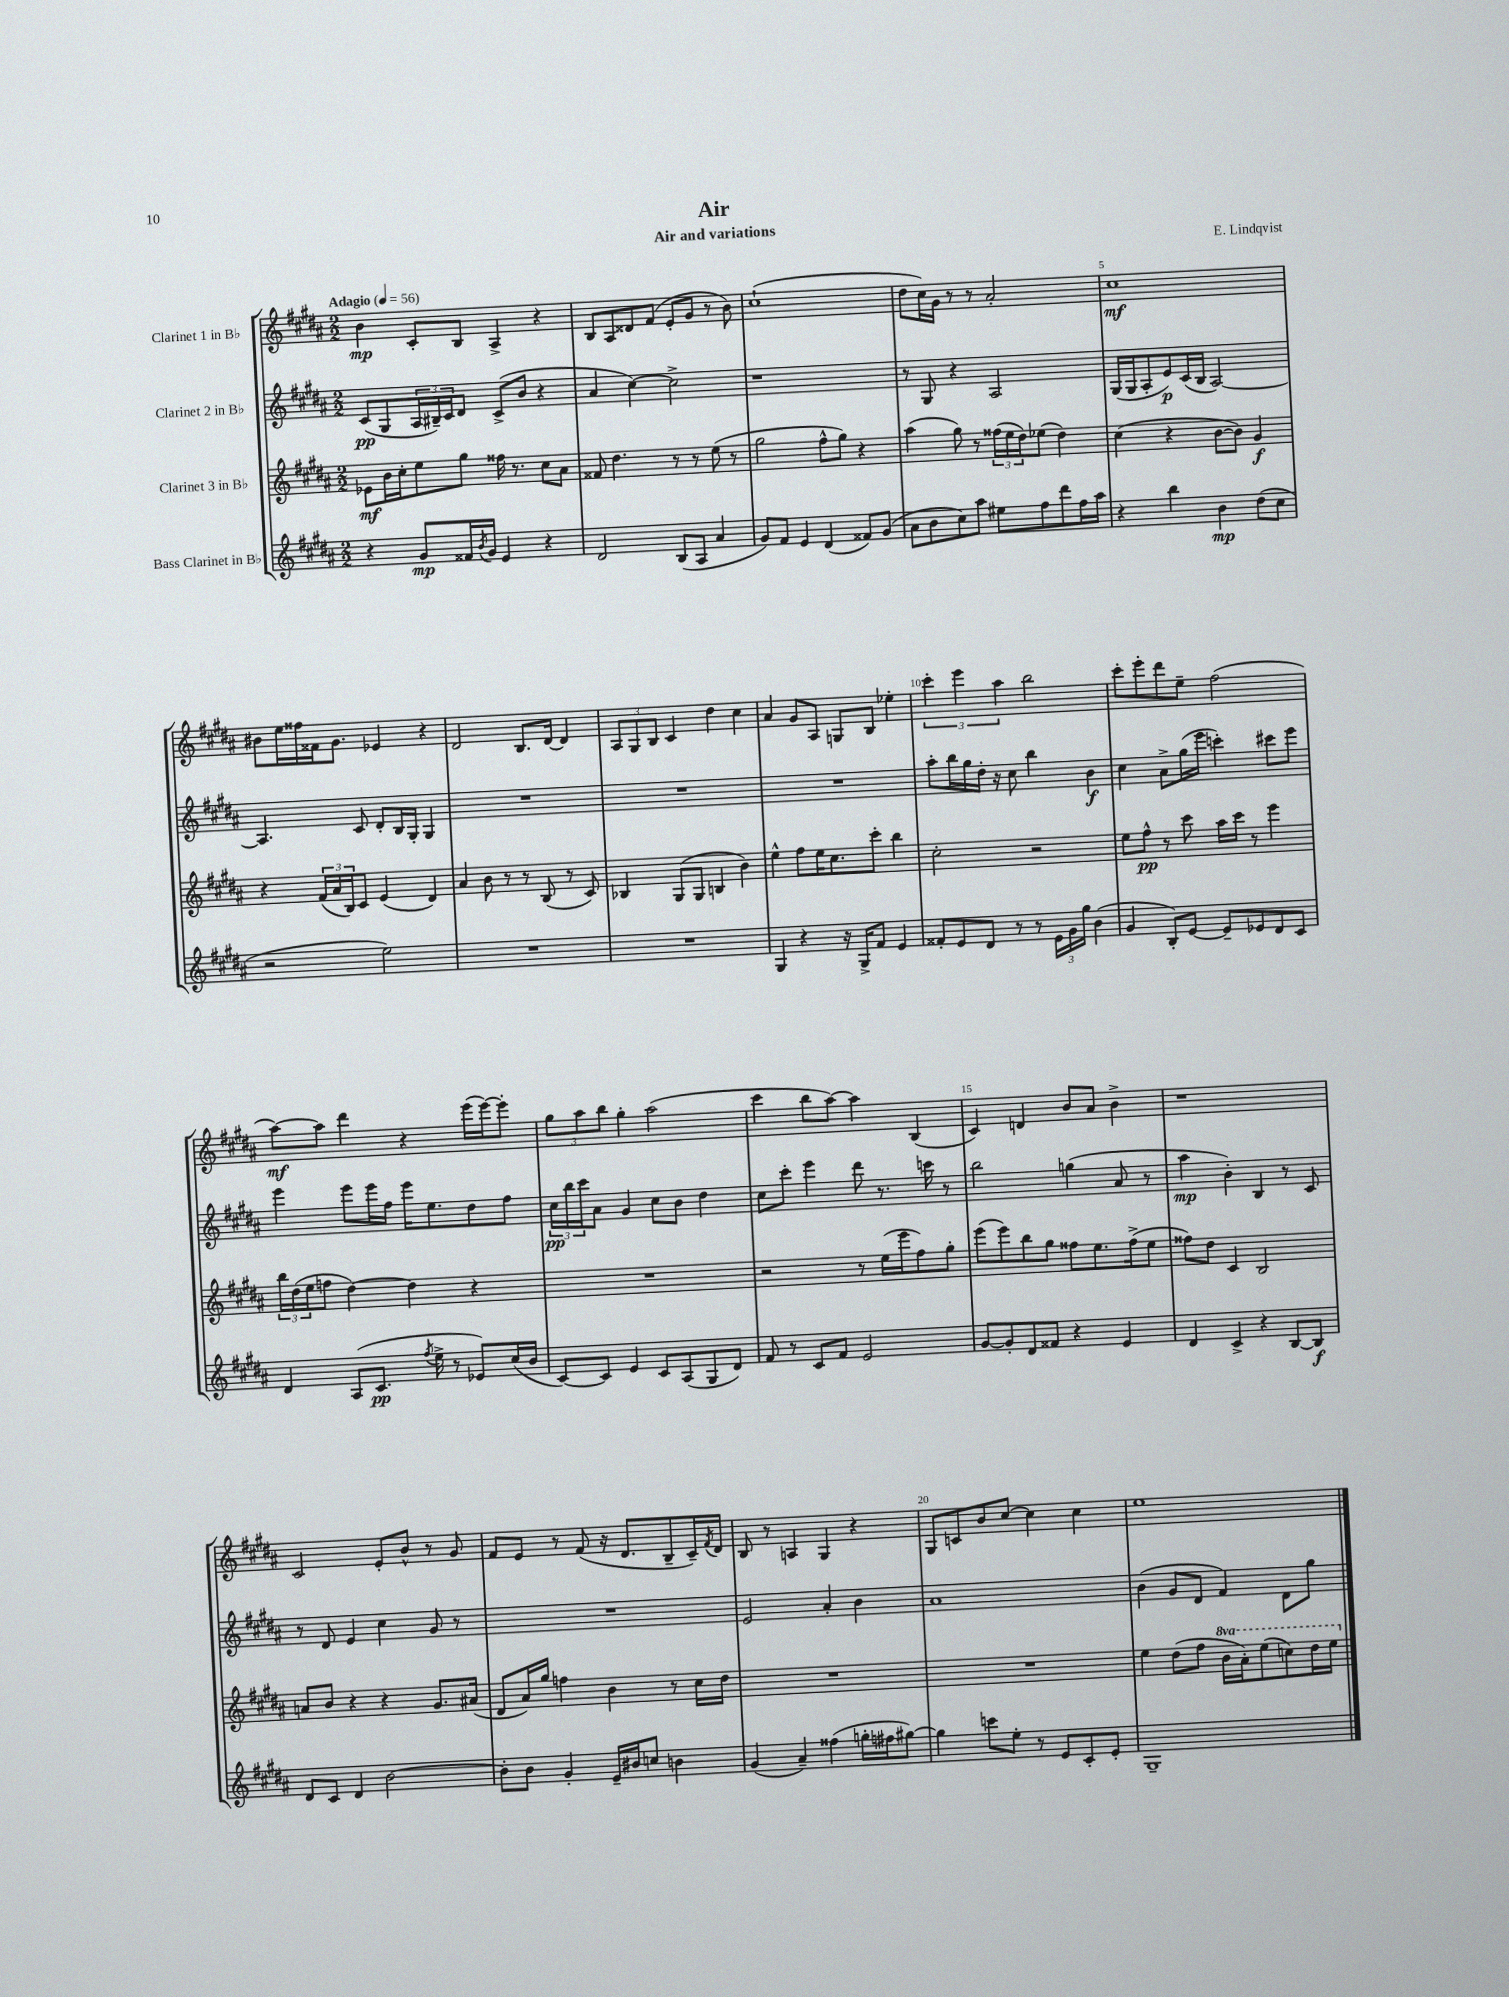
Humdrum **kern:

**kern	**dynam	**kern	**dynam	**kern	**dynam	**kern	**dynam
*part4	*part4	*part3	*part3	*part2	*part2	*part1	*part1
*staff4	*staff4	*staff3	*staff3	*staff2	*staff2	*staff1	*staff1
*I"Bass Clarinet in B♭	*	*I"Clarinet 3 in B♭	*	*I"Clarinet 2 in B♭	*	*I"Clarinet 1 in B♭	*
*clefG2	*	*clefG2	*	*clefG2	*	*clefG2	*
*k[f#c#g#d#a#]	*	*k[f#c#g#d#a#]	*	*k[f#c#g#d#a#]	*	*k[f#c#g#d#a#]	*
*M2/2	*	*M2/2	*	*M2/2	*	*M2/2	*
*MM56	*	*MM56	*	*MM56	*	*MM56	*
=1	=1	=1	=1	=1	=1	=1	=1
!	!	!	!	!	!	!LO:TX:a:B:t=Adagio	!
4r	.	8e-X\L	mf	(8c#/L	pp	4b\	mp
.	.	16b\L	.	8G#/	.	.	.
.	.	16cc#'\J	.	.	.	.	.
8g#/L	mp	8ee\	.	24A#/L	.	8c#'/L	.
.	.	.	.	24B#X~/)	.	.	.
.	.	.	.	24c#/J	.	.	.
16f##X/L	.	8gg#\J	.	8d#/J	.	8B/J	.
8qb/	.	.	.	.	.	.	.
16g#/JJ	.	.	.	.	.	.	.
4e/	.	16ff##X\	.	(8c#^/L	.	4A#^/	.
.	.	8.r	.	.	.	.	.
.	.	.	.	8b/J	.	.	.
4r	.	8cc#\L	.	4r	.	4r	.
.	.	8a#\J	.	.	.	.	.
=2	=2	=2	=2	=2	=2	=2	=2
2d#/	.	8f##X/	.	4a#/	.	8B/L	.
.	.	4.dd#\	.	.	.	8A#/	.
.	.	.	.	[4cc#\)	.	8d##X/	.
.	.	.	.	.	.	(8f#/J	.
(8B/L	.	8r	.	2cc#^\]	.	8e'/L	.
8A#/J	.	8r	.	.	.	8g#/J	.
4a#/	.	(8ee\	.	.	.	8r	.
.	.	8r	.	.	.	8b\)	.
=3	=3	=3	=3	=3	=3	=3	=3
8g#/L)	.	2gg#\	.	1r	.	(1cc#`	.
8f#/J	.	.	.	.	.	.	.
4e/	.	.	.	.	.	.	.
(4d#/	.	8ff#^^\L	.	.	.	.	.
.	.	8gg#\J)	.	.	.	.	.
8f##X/L)	.	4r	.	.	.	.	.
(8g#/J	.	.	.	.	.	.	.
=4	=4	=4	=4	=4	=4	=4	=4
8a#\L	.	(4aa#\	.	8r	.	8dd#\L	.
8b\	.	.	.	8G#/	.	16cc#\L)	.
.	.	.	.	.	.	16g#\JJ	.
8cc#\)	.	8gg#\)	.	4r	.	8r	.
8aa#\J	.	8r	.	.	.	8r	.
8ee#X\L	.	(24ff##X\LL	.	2A#/	.	2a#'/	.
.	.	24ee\	.	.	.	.	.
.	.	24dd#\J)	.	.	.	.	.
8ff#\	.	(8ee-X\J	.	.	.	.	.
8ddd#\	.	4dd#\)	.	.	.	.	.
16ff#\L	.	.	.	.	.	.	.
16aa#\JJ	.	.	.	.	.	.	.
=5	=5	=5	=5	=5	=5	=5	=5
4r	.	(4cc#\	.	(16G#/LL	.	1cc#	mf
.	.	.	.	16G#/J	.	.	.
.	.	.	.	8A#'/	.	.	.
4bb\	.	4r	.	8e/)	p	.	.
.	.	.	.	(16c#/L	.	.	.
.	.	.	.	16B/JJ	.	.	.
4b\	mp	[8b\L	.	[2A#/)	.	.	.
.	.	8b\J])	.	.	.	.	.
(8dd#\L	.	4g#/	f	.	.	.	.
8cc#\J	.	.	.	.	.	.	.
!!LO:LB:g=z
=6	=6	=6	=6	=6	=6	=6	=6
2r	.	4r	.	4.A#/]	.	8b#X\L	.
.	.	.	.	.	.	16ee\L	.
.	.	.	.	.	.	16ff##X\	.
.	.	(24f#/LL	.	.	.	16f##X\J	.
.	.	24a#/	.	.	.	.	.
.	.	.	.	.	.	8.g#\J	.
.	.	24B/J)	.	.	.	.	.
.	.	8c#/J	.	8c#/	.	.	.
2ee\)	.	(4e/	.	8d#'/L	.	4e-X/	.
.	.	.	.	16B/L	.	.	.
.	.	.	.	16G#'/JJ	.	.	.
.	.	4d#/)	.	4G#/	.	4r	.
=7	=7	=7	=7	=7	=7	=7	=7
1r	.	4a#/	.	1r	.	2d#/	.
.	.	8b\	.	.	.	.	.
.	.	8r	.	.	.	.	.
.	.	8r	.	.	.	8.B/L	.
.	.	(8B/	.	.	.	.	.
.	.	.	.	.	.	[16d#/Jk	.
.	.	8r	.	.	.	4d#/]	.
.	.	8c#/)	.	.	.	.	.
=8	=8	=8	=8	=8	=8	=8	=8
1r	.	4B-X/	.	1r	.	12A#/L	.
.	.	.	.	.	.	12G#/	.
.	.	.	.	.	.	12B/J	.
.	.	(8G#/L	.	.	.	4c#/	.
.	.	8G#/J	.	.	.	.	.
.	.	4Bn/	.	.	.	4dd#\	.
.	.	4b\)	.	.	.	4cc#\	.
=9	=9	=9	=9	=9	=9	=9	=9
4G#/	.	4ee^^\	.	1r	.	4a#/	.
4r	.	8ff#\L	.	.	.	8g#/L	.
.	.	16ee\K	.	.	.	8A#/J	.
.	.	8.cc#\	.	.	.	.	.
16r	.	.	.	.	.	8Gn/L	.
16G#^/KL	.	.	.	.	.	.	.
8f#/J	.	8ccc#'\J	.	.	.	8B/J	.
4e/	.	4bb\	.	.	.	4ee-X'\	.
=10	=10	=10	=10	=10	=10	=10	=10
8f##X'/L	.	2cc#'\	.	8aa#'\L	.	6ccc#'\	.
8e/	.	.	.	16bb\L	.	.	.
.	.	.	.	.	.	6eee\	.
.	.	.	.	16gg#\	.	.	.
8d#/J	.	.	.	16dd#'\JJ	.	.	.
.	.	.	.	16r	.	.	.
.	.	.	.	.	.	6aa#\	.
8r	.	.	.	8cc#\	.	.	.
8r	.	2r	.	4bb\	.	2bb\	.
24e\LL	.	.	.	.	.	.	.
24g#\	.	.	.	.	.	.	.
24gg#\JJ	.	.	.	.	.	.	.
(4b\	.	.	.	4b\	f	.	.
=11	=11	=11	=11	=11	=11	=11	=11
4g#/	.	8ee\L	.	4cc#\	.	8ccc#'\L	.
.	.	8ff#^^\J	pp	.	.	8eee'\	.
8B'/L)	.	8r	.	8a#^\L	.	8ddd#\	.
[8e/J	.	8ccc#\	.	(16gg#\L	.	8ee~\J	.
.	.	.	.	16eee\JJ	.	.	.
8e~/L]	.	16aa#\LL	.	4cccn'\)	.	(2ff#\	.
.	.	16ccc#\JJ	.	.	.	.	.
8e-X/	.	8r	.	.	.	.	.
8d#/	.	4eee\	.	8ccc#X\L	.	.	.
8c#/J	.	.	.	8eee\J	.	.	.
!!LO:LB:g=z
=12	=12	=12	=12	=12	=12	=12	=12
4d#/	.	24bb\LL	.	4eee\	.	[8aa#\L)	mf
.	.	(24dd#\	.	.	.	.	.
.	.	24ee\J	.	.	.	.	.
.	.	8ffn\J	.	.	.	8aa#\J]	.
(8A#/L	.	[4dd#\)	.	8eee\L	.	4ddd#\	.
8.c#/J	pp	.	.	16eee\L	.	.	.
.	.	.	.	16ff#\JJ	.	.	.
.	.	4dd#\]	.	16eee\KL	.	4r	.
8qff#/	.	.	.	.	.	.	.
16ee^\	.	.	.	8.ee\	.	.	.
8r	.	.	.	.	.	.	.
8e-X/L)	.	4r	.	8dd#\	.	(16eee\LL	.
.	.	.	.	.	.	[16eee\J)	.
(16cc#/L	.	.	.	8ff#\J	.	8eee'\J]	.
16b/JJ	.	.	.	.	.	.	.
=13	=13	=13	=13	=13	=13	=13	=13
[8c#/L)	.	1r	.	24cc#\LL	pp	12gg#\L	.
.	.	.	.	24bb\	.	.	.
.	.	.	.	24ccc#\J	.	12aa#\	.
8c#/J]	.	.	.	8a#\J	.	.	.
.	.	.	.	.	.	12bb\J	.
4e/	.	.	.	4g#/	.	4gg#'\	.
8c#/L	.	.	.	8cc#\L	.	(2aa#\	.
(8A#/	.	.	.	8b\J	.	.	.
8G#/	.	.	.	4dd#\	.	.	.
8d#/J)	.	.	.	.	.	.	.
=14	=14	=14	=14	=14	=14	=14	=14
8f#/	.	2r	.	8cc#\L	.	4ccc#\	.
8r	.	.	.	8ccc#'\J	.	.	.
8c#/L	.	.	.	4eee\	.	8bb\L	.
8f#/J	.	.	.	.	.	[8aa#\J)	.
2e/	.	8r	.	8ddd#\	.	4aa#\]	.
.	.	(16ee\LL	.	8.r	.	.	.
.	.	16eee\J	.	.	.	.	.
.	.	8ff#\)	.	.	.	(4B/	.
.	.	.	.	16cccn\	.	.	.
.	.	8gg#'\J	.	8r	.	.	.
=15	=15	=15	=15	=15	=15	=15	=15
[8g#/L	.	(8eee\L	.	2bb\	.	4c#/)	.
8g#'/]	.	8eee\)	.	.	.	.	.
8d#/	.	8bb\	.	.	.	4dn/	.
8f##X/J	.	8gg#\J	.	.	.	.	.
4r	.	8ff##X\L	.	(4ggn\	.	8b/L	.
.	.	8.ee\	.	.	.	8a#/J	.
4e/	.	.	.	8a#/	.	4b^\	.
.	.	(16ff##^\k	.	.	.	.	.
.	.	8ee\J	.	8r	.	.	.
=16	=16	=16	=16	=16	=16	=16	=16
4d#/	.	8ff##X\L)	.	4aa#\	mp	1r	.
.	.	8dd#\J	.	.	.	.	.
4c#^/	.	4c#/	.	4b'\)	.	.	.
4r	.	2B/	.	4B/	.	.	.
[8B/L	.	.	.	8r	.	.	.
8B/J]	f	.	.	8c#/	.	.	.
!!LO:LB:g=z
=17	=17	=17	=17	=17	=17	=17	=17
8d#/L	.	8an/L	.	8r	.	2c#/	.
8c#/J	.	8b/J	.	8d#/	.	.	.
4d#/	.	4r	.	4e/	.	.	.
[2b\	.	4r	.	4cc#\	.	8e'/L	.
.	.	.	.	.	.	8b^^/J	.
.	.	8.g#/L	.	8g#/	.	8r	.
.	.	.	.	8r	.	8g#/	.
.	.	(16a#X/Jk	.	.	.	.	.
=18	=18	=18	=18	=18	=18	=18	=18
8b'\L]	.	8d#/L	.	1r	.	8f#/L	.
8b\J	.	16a#/L)	.	.	.	8e/J	.
.	.	16gg#/JJ	.	.	.	.	.
4g#'/	.	4ffn\	.	.	.	8r	.
.	.	.	.	.	.	(8f#/	.
16e~/LL	.	4b\	.	.	.	16r	.
16b#X/J	.	.	.	.	.	8.d#/L	.
8ccn/J	.	.	.	.	.	.	.
4bn\	.	8r	.	.	.	8B~/	.
.	.	16cc#\LL	.	.	.	16c#~/L)	.
.	.	.	.	.	.	8qf#/	.
.	.	16dd#\JJ	.	.	.	16d#/JJ	.
=19	=19	=19	=19	=19	=19	=19	=19
(4g#/	.	1r	.	2e/	.	8B/	.
.	.	.	.	.	.	8r	.
4a#~/)	.	.	.	.	.	4An/	.
(4ff##X\	.	.	.	4a#'/	.	4G#/	.
16ggn'\LL	.	.	.	4b\	.	4r	.
16ff#X\J	.	.	.	.	.	.	.
[8gg#X\J)	.	.	.	.	.	.	.
=20	=20	=20	=20	=20	=20	=20	=20
4gg#\]	.	1r	.	1a#	.	8G#/L	.
.	.	.	.	.	.	8cn/	.
8cccn\L	.	.	.	.	.	8b/	.
8ee'\J	.	.	.	.	.	[8cc#/J	.
8r	.	.	.	.	.	4cc#\]	.
8e/L	.	.	.	.	.	.	.
8c#'/	.	.	.	.	.	4cc#\	.
8e'/J	.	.	.	.	.	.	.
=21	=21	=21	=21	=21	=21	=21	=21
1G#~	.	4ee\	.	(4b\	.	1ee	.
.	.	(8dd#\L	.	8g#/L	.	.	.
.	.	8ff#\J	.	8d#/J	.	.	.
*	*	*8va	*	*	*	*	*
.	.	16bb\LL	.	4f#/)	.	.	.
.	.	16aa#'\J)	.	.	.	.	.
.	.	(8eee\	.	.	.	.	.
.	.	8cccn\)	.	8d#\L	.	.	.
.	.	16ddd#\L	.	8gg#\J	.	.	.
.	.	16eee\JJ	.	.	.	.	.
*	*	*X8va	*	*	*	*	*
==	==	==	==	==	==	==	==
*-	*-	*-	*-	*-	*-	*-	*-
